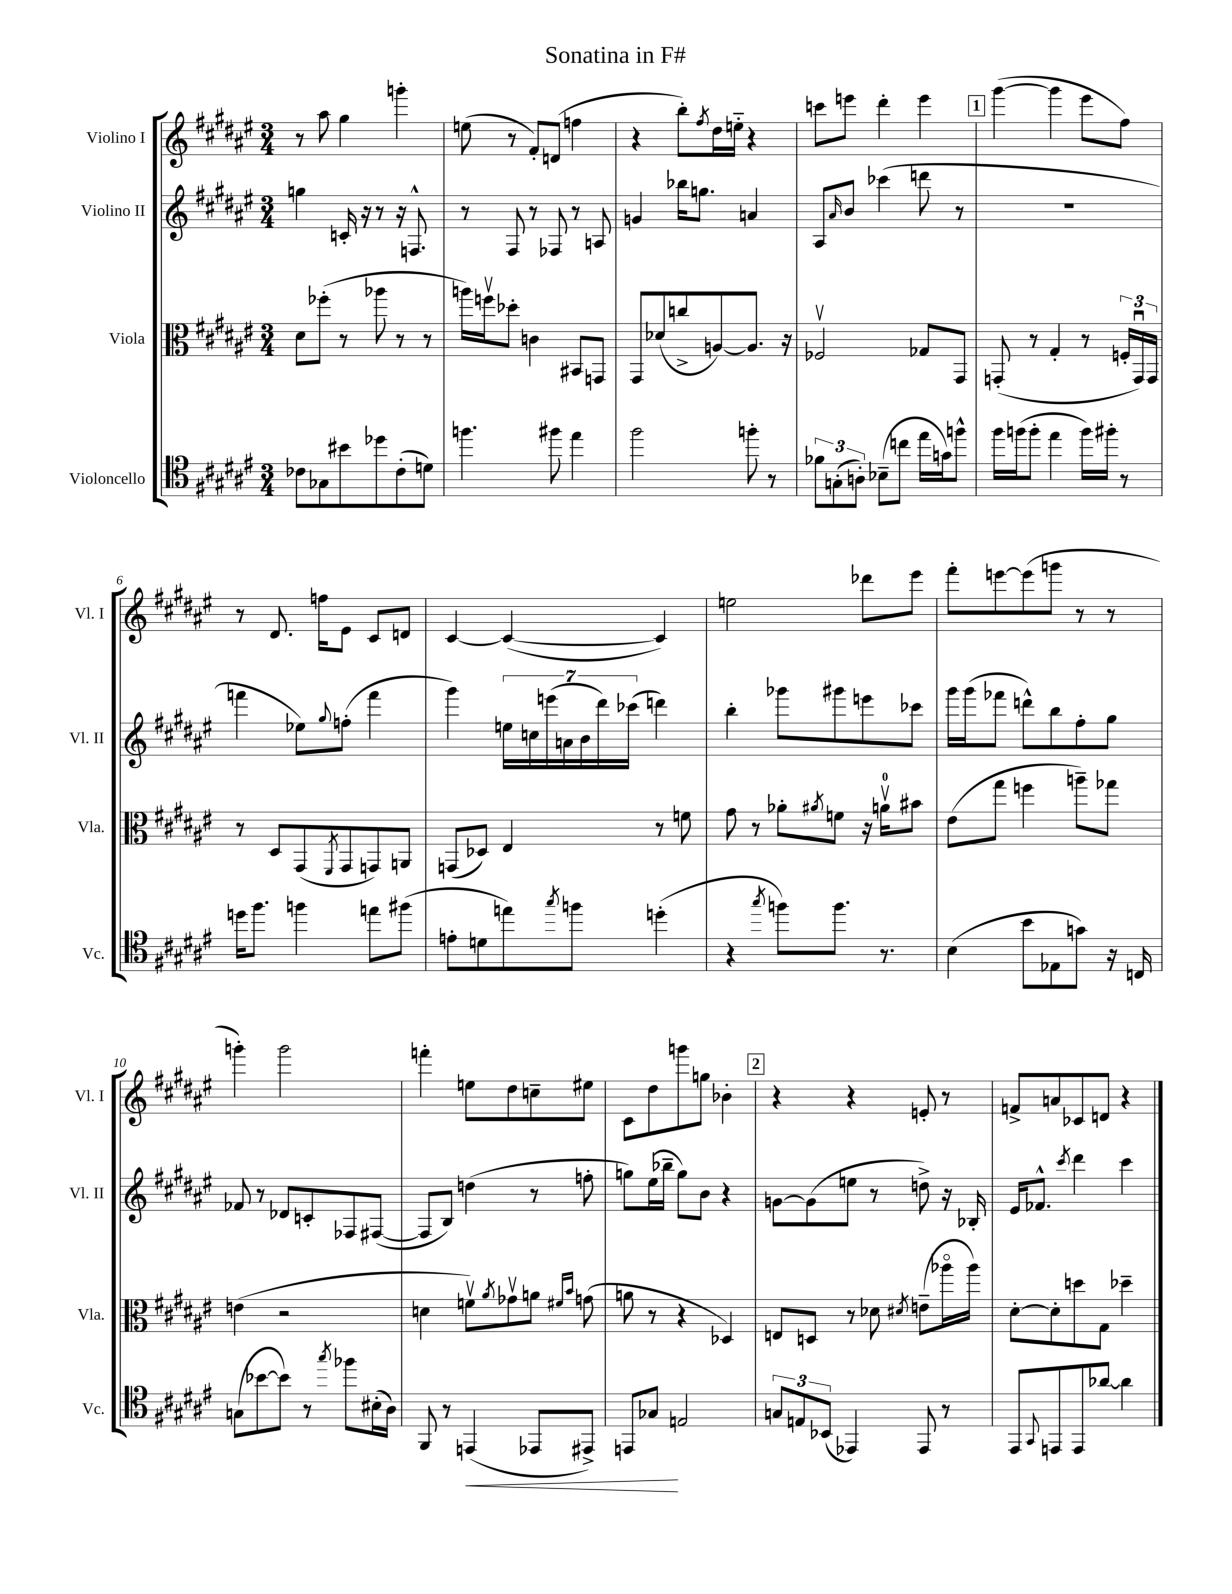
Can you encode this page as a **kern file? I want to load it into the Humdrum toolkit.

**kern	**kern	**kern	**kern
*staff4	*staff3	*staff2	*staff1
*clefC4	*clefC3	*clefG2	*clefG2
*k[f#c#g#d#a#e#]	*k[f#c#g#d#a#e#]	*k[f#c#g#d#a#e#]	*k[f#c#g#d#a#e#]
*M3/4	*M3/4	*M3/4	*M3/4
8c-\L	8d#\L	4gg\	8r
8G-\	(8ff-'\J	.	8aa#\
8b#\	8r	16c'/	4gg#\
.	.	16r	.
8dd-\	8aa-\	8r	.
(8c-'\	8r	16r	4ggg'\
.	.	8.F^^/	.
8d\J)	8r	.	.
=	=	=	=
4.ff\	16aa\LL)	8r	(8ee\
.	16ffv\J	.	.
.	8dd-'\J	8F#/	8r
.	4c\	8r	8f#'/L)
8ff#\	.	8F-/	(8d/J
4ee#\	8BB#/L	8r	4ff\
.	8GG/J	8A/	.
=	=	=	=
2ff#\	8GG#/L	4g/	4r
.	(8d-/	.	.
.	8cc^/	16bb-\LK	8bb'\L)
.	.	8.gg\J	.
.	.	.	8qff#/
.	[8A/)	.	16dd#\L
.	.	.	16ee'~\JJ
8ff'\	8.A/]J	4a/	4r
8r	.	.	.
.	16r	.	.
=	=	=	=
12f-\L	2F-v/	8A#/L	8ccc\L
(12G'\	.	.	.
.	.	16qqa#/	.
.	.	8b/J	8eee\J
12A'\J)	.	.	.
(8B-~\L	.	(4ccc-\	4ddd#'\
8cc\J	.	.	.
16ee#\LL	8G-/L	8ddd\	4eee\
16g\J)	.	.	.
8ff^^\J	8GG#/J	8r	.
=	=	=	=
16ff#\LL	(8GG'/	2.r	([4ggg#\
(16ff\J	.	.	.
8ff'\J	8r	.	.
4ee#\	4G#'/	.	4ggg#\]
16ff\LL)	8r	.	8eee#\L
16ff#'\JJ	.	.	.
8r	24F'/LL	.	8ff#\J)
.	24GGu/)	.	.
.	24GG/JJ	.	.
=	=	=	=
16dd\LK	8r	4fff\	8r
8.ff#\J	.	.	.
.	8D#/L	.	8.d#/
4ff\	(8GG#/	8ee-\L)	.
.	.	.	16ff\LK
.	8qFF#/	8qqgg#/	.
.	8GG#/	(8ff'\J	8e#\J
8ee\L	8GG/)	4fff\	8c#/L
(8ff#\J	8AA/J	.	8d/J
=	=	=	=
8e'\L	(8GG/L	4ggg#\)	[4c#/
8d\	8D-/J)	.	.
8ee\)	4E#/	28ee\LL	(4c#/_
.	.	28cc\	.
.	.	(28eee\	.
.	.	28a\	.
8qgg#/	.	.	.
8ff\J	.	.	.
.	.	28b\	.
.	.	28ddd#\)	.
.	.	(28ccc-\JJ	.
(4dd'\	8r	4ddd\)	4c#/])
.	8f\	.	.
=	=	=	=
4r	8g#\	4bb'\	2ee\
.	8r	.	.
8qgg#/	.	.	.
8ff\L)	8a-'\L	8ggg-\L	.
.	8qa#/	.	.
8.ff\J	8f\J	8ggg#\	.
.	16r	8eee\	8ddd-\L
8.r	16av\LK	.	.
.	8b#\J	8ccc-\J	8eee#\J
=	=	=	=
(4B\	(8e#\L	16ggg#\LL	8fff#'\L
.	.	(16ggg#\J	.
.	8gg#\J	8fff-\J	[8eee\
8b\L	4ff\	8ddd^^\L)	(8eee\]
8E-\	.	8bb\	8ggg\J
8g\J)	8aa~\L)	8ff#'\	8r
16r	8gg-\J	8gg#\J	8r
16C/	.	.	.
=	=	=	=
(8G\L	(4e\	8f-/	4ggg'\)
[8b-\	.	8r	.
8b-\]J)	2r	8d-/L	2ggg\
8r	.	8c'/	.
8qgg#/	.	.	.
8ff-\L	.	8F-/	.
(16B#'\L	.	([8F#/J	.
16A#\JJ)	.	.	.
=	=	=	=
8FF#/	4d\	8F#/]L	4fff'\
8r	.	8B/J)	.
(4EE/	8fv\L)	(4dd\	8ee\L
.	8qa#/	.	.
.	8g-v\	.	8dd#\
8EE-/L	8a\J	8r	8cc~\
.	16qqf#/LL	.	.
.	16qqb/JJ	.	.
8EE#^/J)	(8g\	8ff'\	8ee#\J
=	=	=	=
8EE/L	8a\	8gg\L)	8c#\L
8G-/J	8r	(16ee#\L	8dd#\
.	.	16bb-~\JJ	.
2E/	4r	8gg\L)	8ggg\
.	.	8b\J	8gg\J
.	4D-/)	4r	4b-'\
=	=	=	=
12G/L	8E/L	[8g\L	4r
12E/	.	.	.
.	8D/J	(8g\]	.
(12BB-/J	.	.	.
4EE-/)	8r	8ee\J	4r
.	8d-\	8r	.
.	8qd#/	.	.
8EE-/	(8e~\L	8dd^\)	8e'/
8r	16aa-o\L	16r	8r
.	16aa-\JJ)	16B-'/	.
=	=	=	=
8EE#/L	[8d#'\L	16e#/LK	8f^/L
.	.	8.f-^^/J	.
8qqGG#/	.	.	.
8EE/	8d#'\]	.	8a/
.	.	8qccc#/	.
8EE/	8dd\	4ddd#\	8c-/
[8a-/J	8G#\J	.	8d/J
4a-\]	4dd-~\	4ccc#\	4r
==	==	==	==
*-	*-	*-	*-
